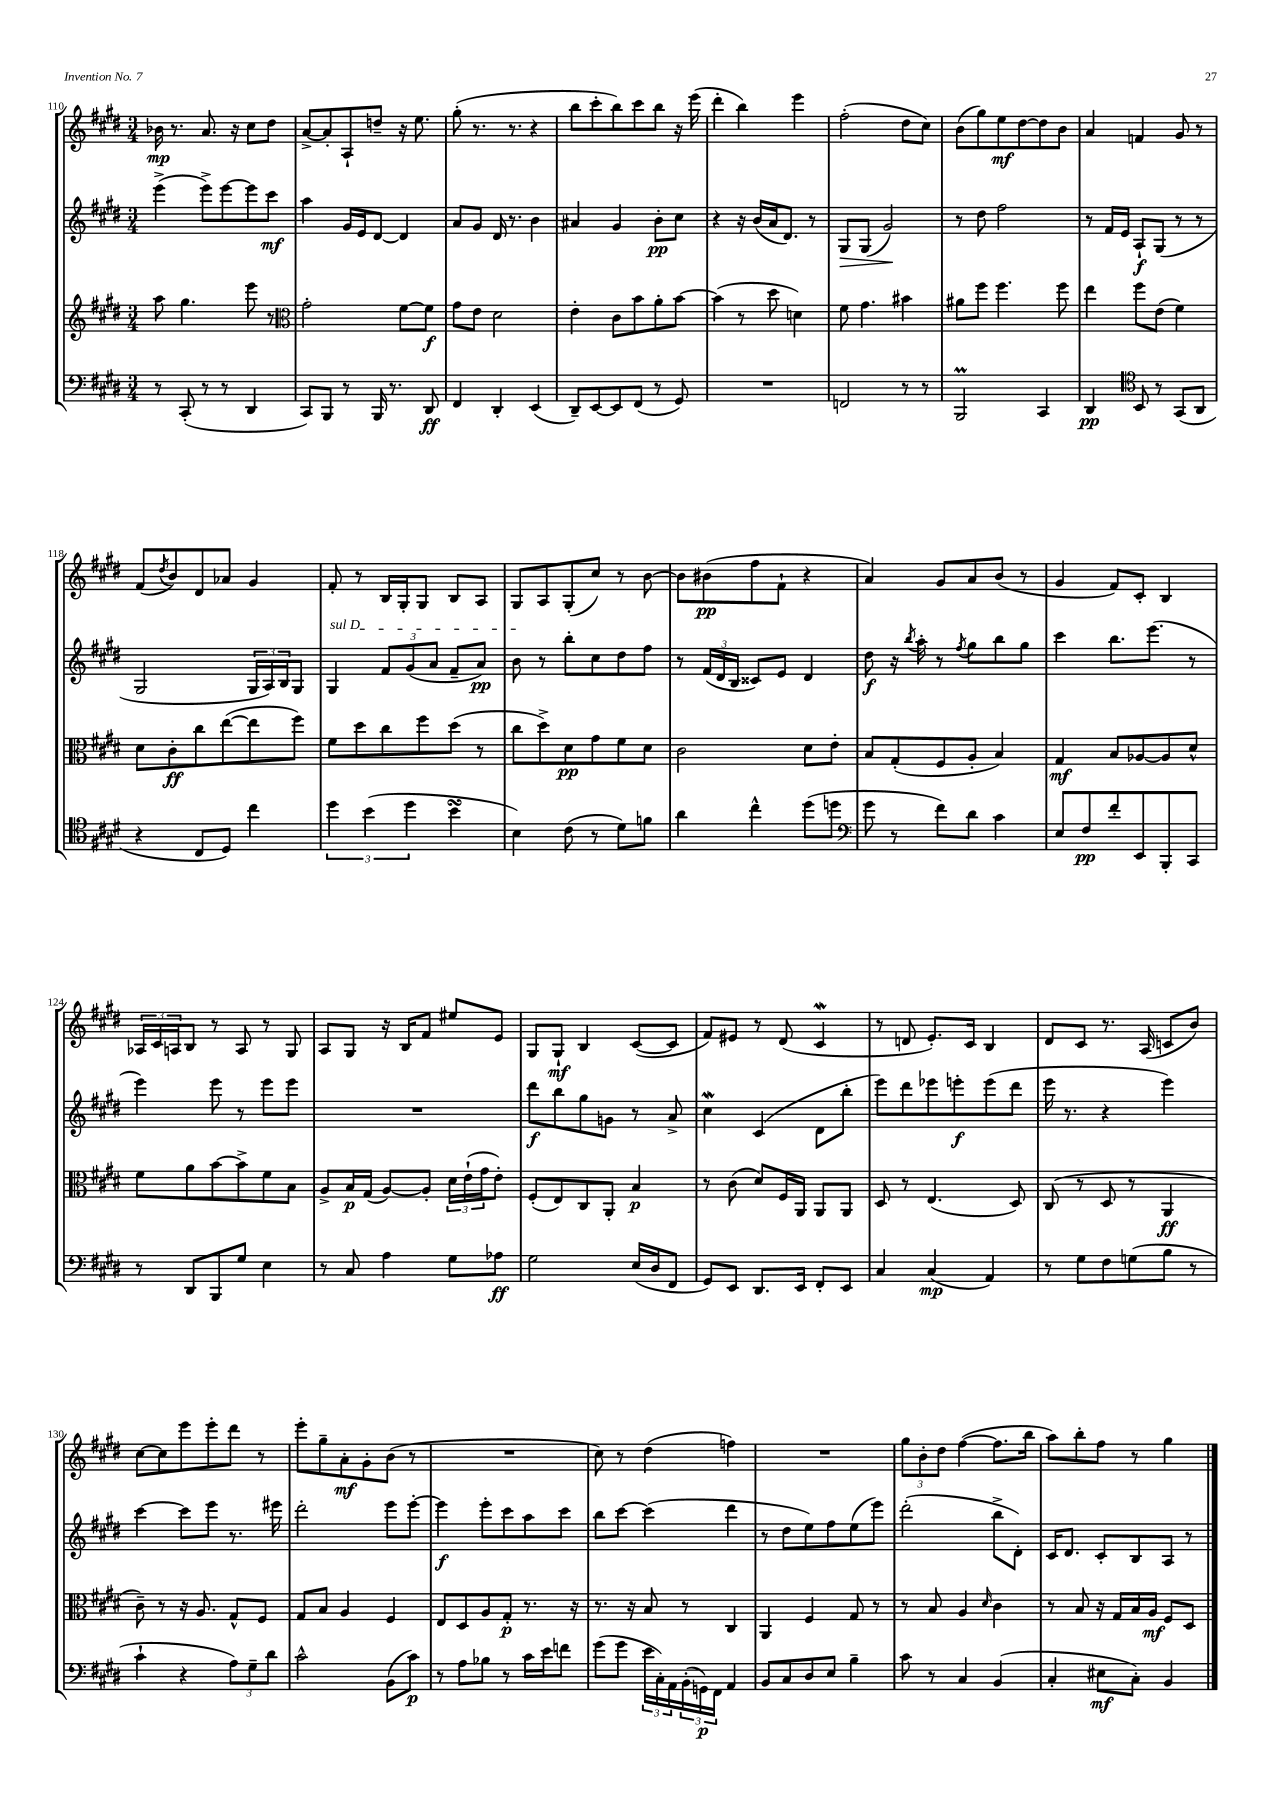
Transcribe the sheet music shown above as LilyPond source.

<<
\new StaffGroup <<
\new Staff = "s0" {
    \clef treble \key e \major \numericTimeSignature \time 3/4
    bes'16\mp r8. a'8. r16 cis''8 dis''8 |
    a'8~-> a'8-. a8-! d''8-- r16 e''8. |
    gis''8-.( r8. r8. r4 |
    b''8 cis'''8-. b''8) cis'''8 b''8 r16 e'''16( |
    dis'''4-. b''4) e'''4 |
    fis''2-.( dis''8 cis''8) |
    b'8( gis''8) e''8\mf dis''8~ dis''8 b'8 |
    a'4 f'4 gis'8 r8 |
    fis'8( \acciaccatura { dis''8 } b'8) dis'8 aes'8 gis'4 |
    fis'8-. r8 b16 gis16-. gis8 b8 a8 |
    gis8 a8 gis8-.( cis''8) r8 b'8~ |
    b'8 bis'8\pp( fis''8 fis'8-! r4 |
    a'4) gis'8 a'8 b'8( r8 |
    gis'4 fis'8) cis'8-. b4 |
    \tuplet 3/2 { aes16 cis'16 a16 } b8 r8 a8 r8 gis8 |
    a8 gis8 r16 b16 fis'8 eis''8 e'8 |
    gis8 gis8-!\mf b4 cis'8~( cis'8 |
    fis'8) eis'8 r8 dis'8( cis'4\mordent |
    r8 d'8 e'8.-.) cis'16 b4 |
    dis'8 cis'8 r8. a16( c'8 b'8) |
    cis''8~ cis''8 e'''8 e'''8-. dis'''8 r8 |
    e'''8-. gis''8-- a'8-.\mf gis'8-. b'8( r8 |
    R2. |
    cis''8) r8 dis''4( f''4) |
    R2. |
    \tuplet 3/2 { gis''8 b'8-. dis''8 } fis''4~( fis''8. b''16 |
    a''8) b''8-. fis''8 r8 gis''4 \bar "|." |
}
\new Staff = "s1" {
    \clef treble \key e \major \numericTimeSignature \time 3/4
    e'''4->( e'''8->) e'''8~ e'''8 cis'''8\mf |
    a''4 gis'16 e'16 dis'8~ dis'4 |
    a'8 gis'8 dis'16 r8. b'4 |
    ais'4 gis'4 b'8-.\pp cis''8 |
    r4 r16 b'16( a'16 dis'8.) r8 |
    gis8\> gis8( gis'2\!) |
    r8 dis''8 fis''2 |
    r8 fis'16 e'16 a8-!\f gis8( r8 r8 |
    gis2 \tuplet 3/2 { gis16 a16) b16 } gis8 |
    \once \override TextSpanner.bound-details.left.text = \markup { \italic "sul D" } gis4\startTextSpan \tuplet 3/2 { fis'8 gis'8( a'8 } fis'8-- a'8\pp) |
    b'8\stopTextSpan r8 b''8-. cis''8 dis''8 fis''8 |
    r8 \tuplet 3/2 { fis'16( dis'16 b16 } cisis'8) e'8 dis'4 |
    dis''8\f r16 \acciaccatura { b''8 } a''16-. r8 \acciaccatura { fis''8 } gis''8 b''8 gis''8 |
    cis'''4 b''8. e'''8.( r8 |
    e'''4) e'''8 r8 e'''8 e'''8 |
    R2. |
    dis'''8\f b''8 gis''8 g'8 r8 a'8-> |
    cis''4\mordent cis'4( dis'8 b''8-. |
    e'''8) dis'''8 ees'''8 e'''8-.\f e'''8( dis'''8 |
    e'''16 r8. r4 e'''4) |
    cis'''4~ cis'''8 e'''8 r8. eis'''16 |
    dis'''2-. e'''8 e'''8~-. |
    e'''4\f e'''8-. cis'''8 a''8 cis'''8 |
    b''8 cis'''8~ cis'''4( dis'''4 |
    r8 dis''8 e''8) fis''8 e''8( e'''8) |
    dis'''2-.( b''8-> dis'8-.) |
    cis'16 dis'8. cis'8-. b8 a8 r8 \bar "|." |
}
\new Staff = "s2" {
    \clef treble \key e \major \numericTimeSignature \time 3/4
    a''8 gis''4. e'''8 r8 |
    \clef alto gis'2-. fis'8~ fis'8\f |
    gis'8 e'8 dis'2 |
    e'4-. cis'8 b'8 a'8-. b'8~ |
    b'4( r8 dis''8 d'4) |
    fis'8 gis'4. bis'4 |
    ais'8 fis''8 fis''4. fis''8 |
    e''4 fis''8 e'8( fis'4) |
    dis'8 cis'8-.\ff cis''8 e''8~( e''8 fis''8) |
    fis'8 dis''8 cis''8 fis''8 dis''8( r8 |
    cis''8 dis''8->) dis'8\pp gis'8 fis'8 dis'8 |
    cis'2 dis'8 e'8-. |
    b8 gis8-.( fis8 a8-. b4) |
    gis4\mf b8 aes8~ aes8 dis'8-^ |
    fis'8 a'8 b'8~ b'8-> fis'8 b8 |
    a8-> b16\p gis16( a8~) a8-. \tuplet 3/2 { dis'16 e'16-!( gis'16 } e'8-.) |
    fis8-.( e8) cis8 a,8-. b4\p |
    r8 cis'8( dis'8) fis16 a,16 a,8 a,8 |
    dis8 r8 e4.( dis8) |
    cis8( r8 dis8 r8 a,4\ff |
    cis'8--) r8 r16 a8. gis8-^ fis8 |
    gis8 b8 a4 fis4 |
    e8 dis8 a8 gis8-.\p r8. r16 |
    r8. r16 b8 r8 cis4 |
    a,4 fis4 gis8 r8 |
    r8 b8 a4 \grace { dis'16 } cis'4 |
    r8 b8 r16 gis16 b16 a16\mf fis8 dis8 \bar "|." |
}
\new Staff = "s3" {
    \clef bass \key e \major \numericTimeSignature \time 3/4
    r8 cis,8-.( r8 r8 dis,4 |
    cis,8) b,,8 r8 b,,16 r8. dis,8\ff |
    fis,4 dis,4-. e,4( |
    dis,8--) e,8~ e,8 fis,8( r8 gis,8) |
    R2. |
    f,2 r8 r8 |
    b,,2\prall cis,4 |
    dis,4\pp \clef tenor b,8 r8 gis,8( a,8 |
    r4 cis8 dis8) cis''4 |
    \tuplet 3/2 { dis''4 b'4( dis''4 } b'4\turn |
    b4) cis'8( r8 dis'8) f'8 |
    a'4 cis''4-^ dis''8( d''8 |
    \clef bass gis'8 r8 fis'8) dis'8 cis'4 |
    e8 fis8\pp fis'8-. e,8 b,,8-. cis,8 |
    r8 dis,8 b,,8 gis8 e4 |
    r8 cis8 a4 gis8 aes8\ff |
    gis2 e16( dis16 fis,8 |
    gis,8) e,8 dis,8. e,16 fis,8-. e,8 |
    cis4 cis4\mp( a,4) |
    r8 gis8 fis8 g8( b8 r8 |
    cis'4-! r4 \tuplet 3/2 { a8) gis8-- dis'8 } |
    cis'2-^ b,8( cis'8\p) |
    r8 a8 bes8 r8 cis'16 e'16 f'8 |
    gis'8( gis'8 \tuplet 3/2 { e'16 cis16-.) a,16 } \tuplet 3/2 { b,16-.( g,16\p) fis,16 } a,4 |
    b,8 cis8 dis8 e8 b4-- |
    cis'8 r8 cis4 b,4( |
    cis4-. eis8\mf cis8-.) b,4 \bar "|." |
}
>>
>>
\layout { \context { \Score currentBarNumber = #110 } }
